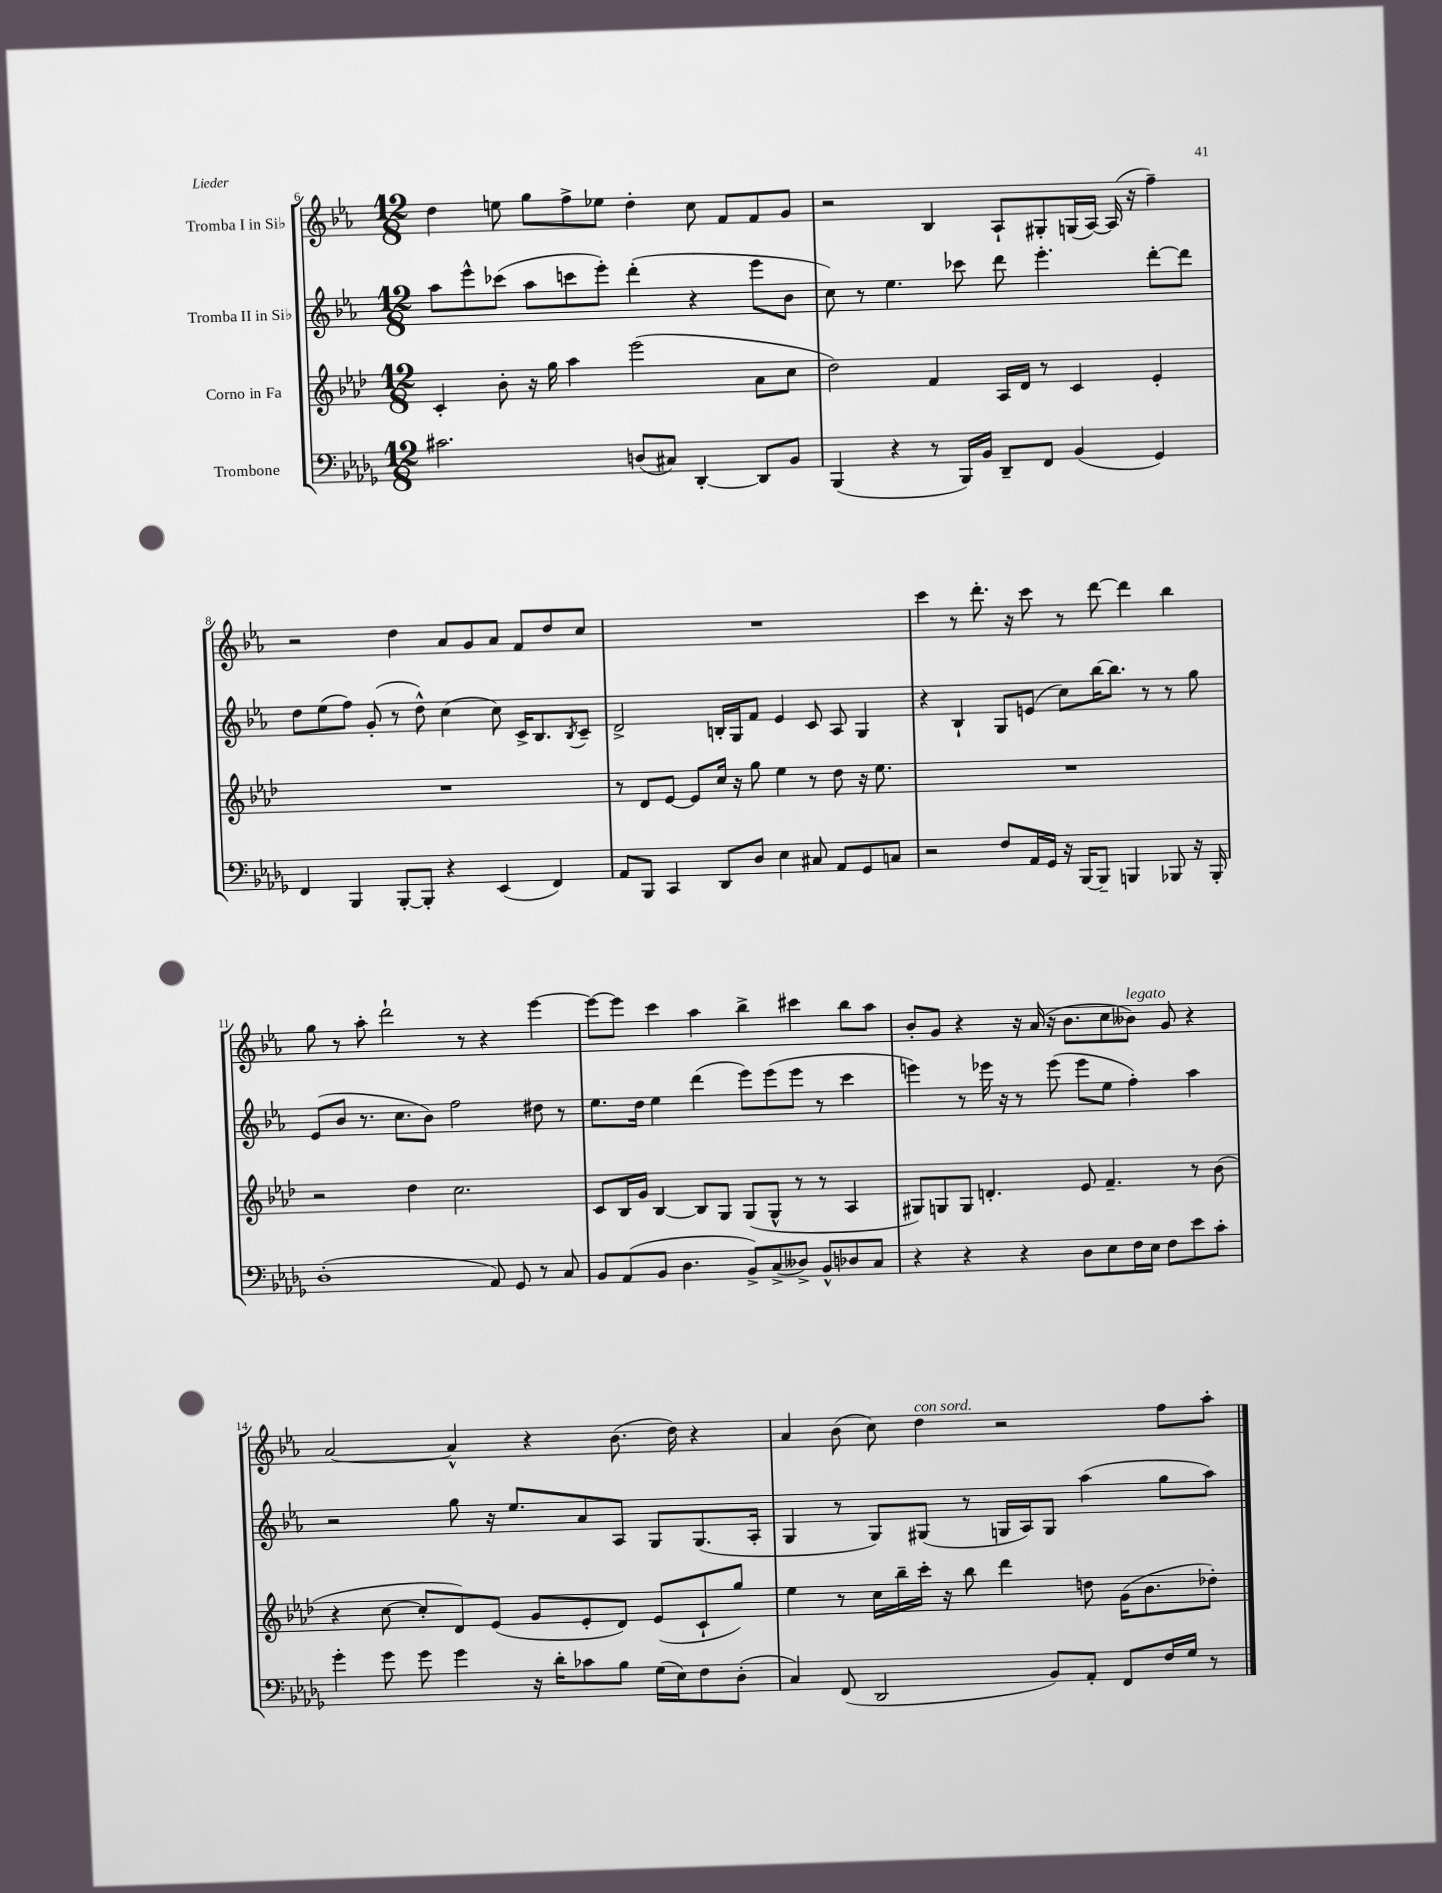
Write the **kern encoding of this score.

**kern	**kern	**kern	**kern
*staff4	*staff3	*staff2	*staff1
*clefF4	*clefG2	*clefG2	*clefG2
*k[b-e-a-d-g-]	*k[b-e-a-d-]	*k[b-e-a-]	*k[b-e-a-]
*M12/8	*M12/8	*M12/8	*M12/8
2.c#	4c'	8aa-	4dd
.	.	8eee-^^	.
.	8b-'	(8ccc-	8ee
.	16r	8aa-	8gg
.	16gg	.	.
.	4aa-	8ccc	8ff^
.	.	8eee-')	8ee-
(8D	(2eee-	(4ddd'	4dd'
8C#)	.	.	.
[4DD-'	.	4r	8cc
.	.	.	8f
8DD-]	8a-	8eee-	8f
8BB-	8cc	8b-	8g
=	=	=	=
(4BBB-	2dd-)	8cc)	2r
.	.	8r	.
4r	.	4.ee-	.
8r	4f	.	4B-
16BBB-)	.	8ccc-	.
16BB-	.	.	.
8DD-~	16A-	8ddd	8A-`
.	16d-	.	.
8FF	8r	4.eee-'	8G#'
(4BB-	4c	.	(16G
.	.	.	[16A-)
.	.	.	(16A-]
.	.	.	16r
4GG-)	4e-'	[8ddd'	4ff~)
.	.	8ddd]	.
=	=	=	=
4FF	1.r	8dd	2r
.	.	(8ee-	.
4BBB-	.	8ff)	.
.	.	(8g'	.
[8BBB-'	.	8r	4dd
8BBB-']	.	8dd^^)	.
4r	.	(4cc	8a-
.	.	.	8g
(4EE-	.	8cc)	8a-
.	.	16c^	8f
.	.	8.B-	.
4FF)	.	.	8dd
.	.	8qB-	.
.	.	8c~	8cc
=	=	=	=
8AA-	8r	2d^	1.r
8BBB-	8d-	.	.
4CC	[8e-	.	.
.	8e-]	.	.
8DD-	16cc	16B'	.
.	16r	16G	.
8D-	8gg	8f	.
4E-	4ee-	4e-	.
8C#	8r	8c	.
8AA-	8dd-	8A-	.
8GG-	16r	4G	.
.	8.ee-	.	.
8C	.	.	.
=	=	=	=
2r	1.r	4r	4ccc
.	.	4B-`	8r
.	.	.	8.ddd'
8F	.	8G	.
.	.	.	16r
16AA-	.	(8e	8ccc
16GG-	.	.	.
16r	.	8cc)	8r
[16BBB-	.	.	.
8BBB-~]	.	[16bb-	[8ddd
.	.	8.bb-]	.
4BBB	.	.	4ddd]
.	.	8r	.
8BBB-	.	8r	4bb-
16r	.	8gg	.
16BBB-'	.	.	.
=	=	=	=
(1D-'	2r	(8e-	8gg
.	.	8b-	8r
.	.	8.r	8aa-'
.	.	.	2ddd`
.	.	8.cc	.
.	4dd-	.	.
.	.	8b-)	.
.	2.cc	2ff	.
.	.	.	8r
8AA-)	.	.	4r
8GG-	.	.	.
8r	.	8dd#	[4eee-
8C	.	8r	.
=	=	=	=
8BB-	8c	8.ee-	8eee-_
(8AA-	16B-	.	8eee-]
.	16g	16dd	.
8BB-	[4B-	4ee-	4ccc
4.D-	.	.	.
.	8B-]	(4ddd	4aa-
.	8G	.	.
8BB-^)	(8G	8eee-)	4bb-^
(8C^	8G^^	(8eee-	.
8D--^)	8r	8eee-	4ccc#
8BB-^^	8r	8r	.
8D-	4A-	4ccc	8bb-
8C	.	.	8aa-
=	=	=	=
4r	8G#)	4eee)	8b-'
.	8G	.	8g
4r	8G	8r	4r
.	4.d'	16eee-	.
.	.	16r	.
4r	.	8r	16r
.	.	.	(16a-
.	.	(8eee-	16r
.	.	.	8.b-
8D-	8e-	8eee-	.
8E-	4.f~	8ee-	8cc
16F	.	4ff')	8b--)
16E-	.	.	.
8F	.	.	8g
8e-	8r	4aa-	4r
8c'	(8b-	.	.
=	=	=	=
4g-'	4r	2r	[2a-
8g-	[8cc	.	.
8g-	8cc']	.	.
4g-	8d-)	8gg	4a-^^]
.	(8e-	16r	.
.	.	8.ee-	.
16r	8g	.	4r
16d-'	.	.	.
8c-	8e-'	8a-	.
8B-	8d-)	8A-	(8.b-
(16G-	(8e-	8G	.
16E-)	.	.	16dd)
8F	8c`	(8.G	4r
(8D-'	8gg)	.	.
.	.	16A-'	.
=	=	=	=
4C)	4ee-	4G	4a-
(8FF	8r	8r	(8b-
2DD-	16cc	8G)	8cc)
.	16bb-~	.	.
.	16ccc'	(8G#	4dd
.	16r	.	.
.	8bb-	8r	.
.	4ddd-	16G	2r
.	.	16A-)	.
8BB-)	.	8G	.
8AA-'	8dd	(4aa-	.
8FF	(16g	.	.
.	8.b-	.	.
16F	.	8gg	8ff
16G-	.	.	.
8r	8dd-')	8aa-)	8aa-'
==	==	==	==
*-	*-	*-	*-
